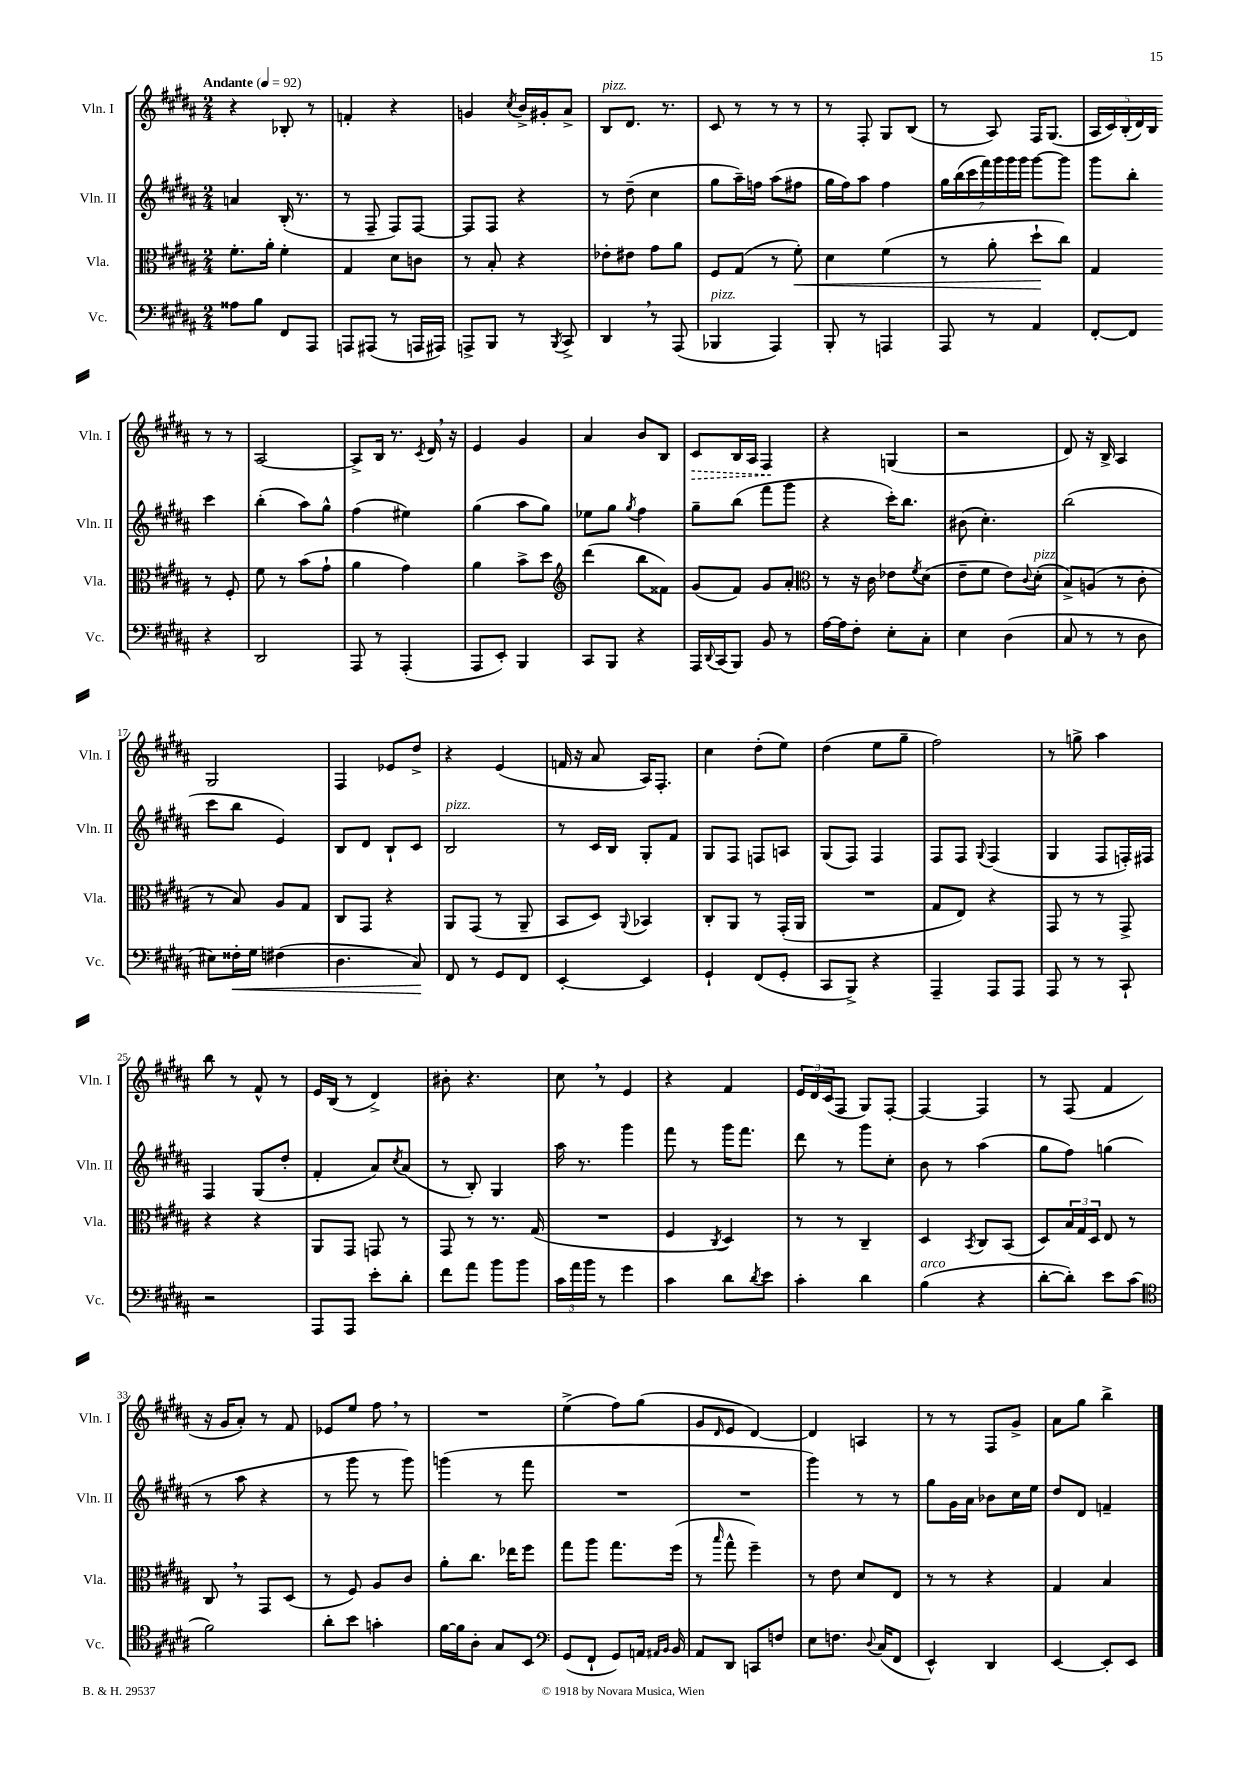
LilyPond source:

<<
\new StaffGroup <<
\new Staff = "s0" \with { instrumentName = "Vln. I" shortInstrumentName = "Vln. I" } {
    \clef treble \key b \major \numericTimeSignature \time 2/4 \tempo "Andante" 4 = 92
    r4 bes8-. r8 |
    f'4-. r4 |
    g'4 \acciaccatura { cis''8 } b'16-> gis'16-. ais'8-> |
    b8^\markup { \italic "pizz." } dis'8. r8. |
    cis'8 r8 r8 r8 |
    r8 fis8-. gis8 b8( |
    r8 ais8) fis16 gis8.( |
    \tuplet 5/4 { ais16 cis'16) b16-.( dis'16) b16 } r8 r8 |
    ais2~ |
    ais8-> b16 r8. \acciaccatura { cis'8 } dis'16 \breathe r16 |
    e'4 gis'4 |
    ais'4 b'8 b8 |
    \once \override Hairpin.style = #'dashed-line cis'8\> b16 ais16 fis4\! |
    r4 g4( |
    r2 |
    dis'8) r16 b16-> ais4 |
    gis2 |
    fis4 ees'8 dis''8-> |
    r4 e'4( |
    f'16 r16 ais'8 ais16) fis8.-. |
    cis''4 dis''8-.( e''8) |
    dis''4( e''8 gis''8-- |
    fis''2) |
    r8 g''8-> ais''4 |
    b''8 r8 fis'8-^ r8 |
    e'16 b16( r8 dis'4->) |
    bis'8-. r4. |
    cis''8 \breathe r8 e'4 |
    r4 fis'4 |
    \tuplet 3/2 { e'16 dis'16 cis'16( } fis8 gis8) fis8~-. |
    fis4~ fis4 |
    r8 fis8( fis'4 |
    r16 gis'16 ais'8-.) r8 fis'8 |
    ees'8 e''8 fis''8 \breathe r8 |
    R2 |
    e''4->( fis''8) gis''8( |
    gis'8 \grace { dis'16 } e'8 dis'4~) |
    dis'4 a4 |
    r8 r8 fis8 gis'8-> |
    ais'8 gis''8 b''4-> \bar "|." |
}
\new Staff = "s1" \with { instrumentName = "Vln. II" shortInstrumentName = "Vln. II" } {
    \clef treble \key b \major \numericTimeSignature \time 2/4
    a'4 b16-.( r8. |
    r8 fis8-- fis8) fis8~ |
    fis8 fis8 r4 |
    r8 dis''8--( cis''4 |
    gis''8 ais''16--) f''16 ais''8( fis''8 |
    gis''16 fis''16) ais''8 fis''4 |
    \tuplet 7/4 { gis''16 b''16( cis'''16 fis'''16) gis'''16 gis'''16 gis'''16 } gis'''8~ gis'''8 |
    gis'''8 b''8-. cis'''4 |
    b''4-.( ais''8) gis''8-^ |
    fis''4( eis''4) |
    gis''4( ais''8 gis''8) |
    ees''8 gis''8 \acciaccatura { gis''8 } fis''4 |
    gis''8-- b''8( fis'''8 gis'''8 |
    r4 cis'''16-.) b''8. |
    bis'8( cis''4.-.) |
    b''2( |
    cis'''8 b''8 e'4) |
    b8 dis'8 b8-! cis'8 |
    b2^\markup { \italic "pizz." } |
    r8 cis'16 b16 gis8-. fis'8 |
    gis8 fis8 f8 a8 |
    gis8( fis8) fis4 |
    fis8 fis8 \appoggiatura { gis8 } fis4( |
    gis4 fis8 f16-.) fis16 |
    fis4 gis8( dis''8-. |
    fis'4-. ais'8) \acciaccatura { cis''8 } ais'8( |
    r8 b8-.) gis4 |
    ais''16 r8. gis'''4 |
    fis'''8 r8 gis'''16 fis'''8. |
    dis'''8 r8 gis'''8 cis''8-. |
    b'8 r8 ais''4( |
    gis''8 fis''8) g''4( |
    r8 ais''8 r4 |
    r8 gis'''8 r8 gis'''8) |
    g'''4( r8 fis'''8 |
    R2 |
    R2 |
    gis'''4) r8 r8 |
    gis''8 gis'16 ais'16 bes'8 cis''16 e''16 |
    dis''8 dis'8 f'4-- \bar "|." |
}
\new Staff = "s2" \with { instrumentName = "Vla." shortInstrumentName = "Vla." } {
    \clef alto \key b \major \numericTimeSignature \time 2/4
    fis'8.-. ais'16-. fis'4-. |
    gis4 dis'8 c'8 |
    r8 b8-. r4 |
    ees'8-. eis'8 gis'8 ais'8 |
    fis8 gis8( r8 fis'8-.\<) |
    dis'4 fis'4( |
    r8 ais'8-. dis''8-!\! cis''8) |
    gis4 r8 fis8-. |
    fis'8 r8 b'8( gis'8-! |
    ais'4 gis'4) |
    ais'4 b'8-> dis''8 |
    \clef treble dis'''4( b''8 fisis'8) |
    gis'8( fis'8) gis'8 ais'8-. |
    \clef alto r8 r16 cis'16 ees'8 \acciaccatura { fis'8 } dis'8( |
    e'8-- fis'8 e'8) \appoggiatura { cis'8 } dis'8-.^\markup { \italic "pizz." }( |
    b8->) a8( r8 cis'8-. |
    r8 b8) ais8 gis8 |
    cis8 gis,8 r4 |
    ais,8 gis,8( r8 ais,8-- |
    b,8 dis8) \appoggiatura { ais,8 } bes,4 |
    cis8-. ais,8 r8 gis,16-.( ais,16 |
    R2 |
    gis8 e8) r4 |
    gis,8 r8 r8 gis,8-> |
    r4 r4 |
    ais,8 gis,8 g,8 r8 |
    gis,8 r8 r8. gis16( |
    R2 |
    fis4 \acciaccatura { cis8 } dis4) |
    r8 r8 cis4-- |
    dis4 \acciaccatura { b,8 } cis8 b,8( |
    dis8) \tuplet 3/2 { b16 gis16 dis16 } e8 r8 |
    cis8 \breathe r8 gis,8 dis8( |
    r8 fis8) ais8 cis'8 |
    ais'8-. cis''8. ees''16 fis''8 |
    gis''8 ais''8 gis''8. fis''16( |
    r8 \grace { b''16 } gis''8-^ fis''4--) |
    r8 e'8 dis'8 e8 |
    r8 r8 r4 |
    gis4 b4 \bar "|." |
}
\new Staff = "s3" \with { instrumentName = "Vc." shortInstrumentName = "Vc." } {
    \clef bass \key b \major \numericTimeSignature \time 2/4
    aisis8 b8 fis,8 ais,,8 |
    a,,8 ais,,8( r8 a,,16 ais,,16) |
    a,,8-> b,,8 r8 \acciaccatura { b,,8 } cis,8-> |
    dis,4 \breathe r8 ais,,8( |
    bes,,4^\markup { \italic "pizz." } ais,,4) |
    b,,8-. r8 a,,4 |
    ais,,8 r8 ais,4 |
    fis,8~-. fis,8 r4 |
    dis,2 |
    ais,,8 r8 ais,,4-.( |
    ais,,8 e,8-.) b,,4 |
    cis,8 b,,8 r4 |
    ais,,16 \appoggiatura { dis,8 } cis,16( b,,8) b,8 r8 |
    ais16~ ais16 fis8-. e8-. cis8-. |
    e4 dis4( |
    cis8 r8 r8 dis8 |
    eis8) fisis16-.\< gis16 fis4( |
    dis4. cis8\!) |
    fis,8 r8 gis,8 fis,8 |
    e,4~-. e,4 |
    gis,4-! fis,8( gis,8-. |
    cis,8 b,,8->) r4 |
    ais,,4-- ais,,8 ais,,8 |
    ais,,8 r8 r8 cis,8-! |
    r2 |
    ais,,8 ais,,8 e'8-. dis'8-. |
    fis'8 ais'8 b'8 b'8 |
    \tuplet 3/2 { cis'16 ais'16 b'16 } r8 gis'4 |
    cis'4 dis'8 \acciaccatura { dis'8 } e'8 |
    cis'4-. dis'4 |
    b4^\markup { \italic "arco" }( r4 |
    dis'8~-. dis'8-.) e'8 cis'8( |
    \clef tenor fis'2) |
    ais'8-. b'8 g'4-. |
    fis'16~ fis'16 ais8-. gis8 b,8 |
    \clef bass gis,8( fis,8-! gis,8) a,16 \grace { ais,16 b,16 } b,16 |
    ais,8 dis,8 c,8 f8 |
    e8 f8. \appoggiatura { dis8 } cis16( fis,8 |
    e,4-^) dis,4 |
    e,4~ e,8-. e,8 \bar "|." |
}
>>
>>
